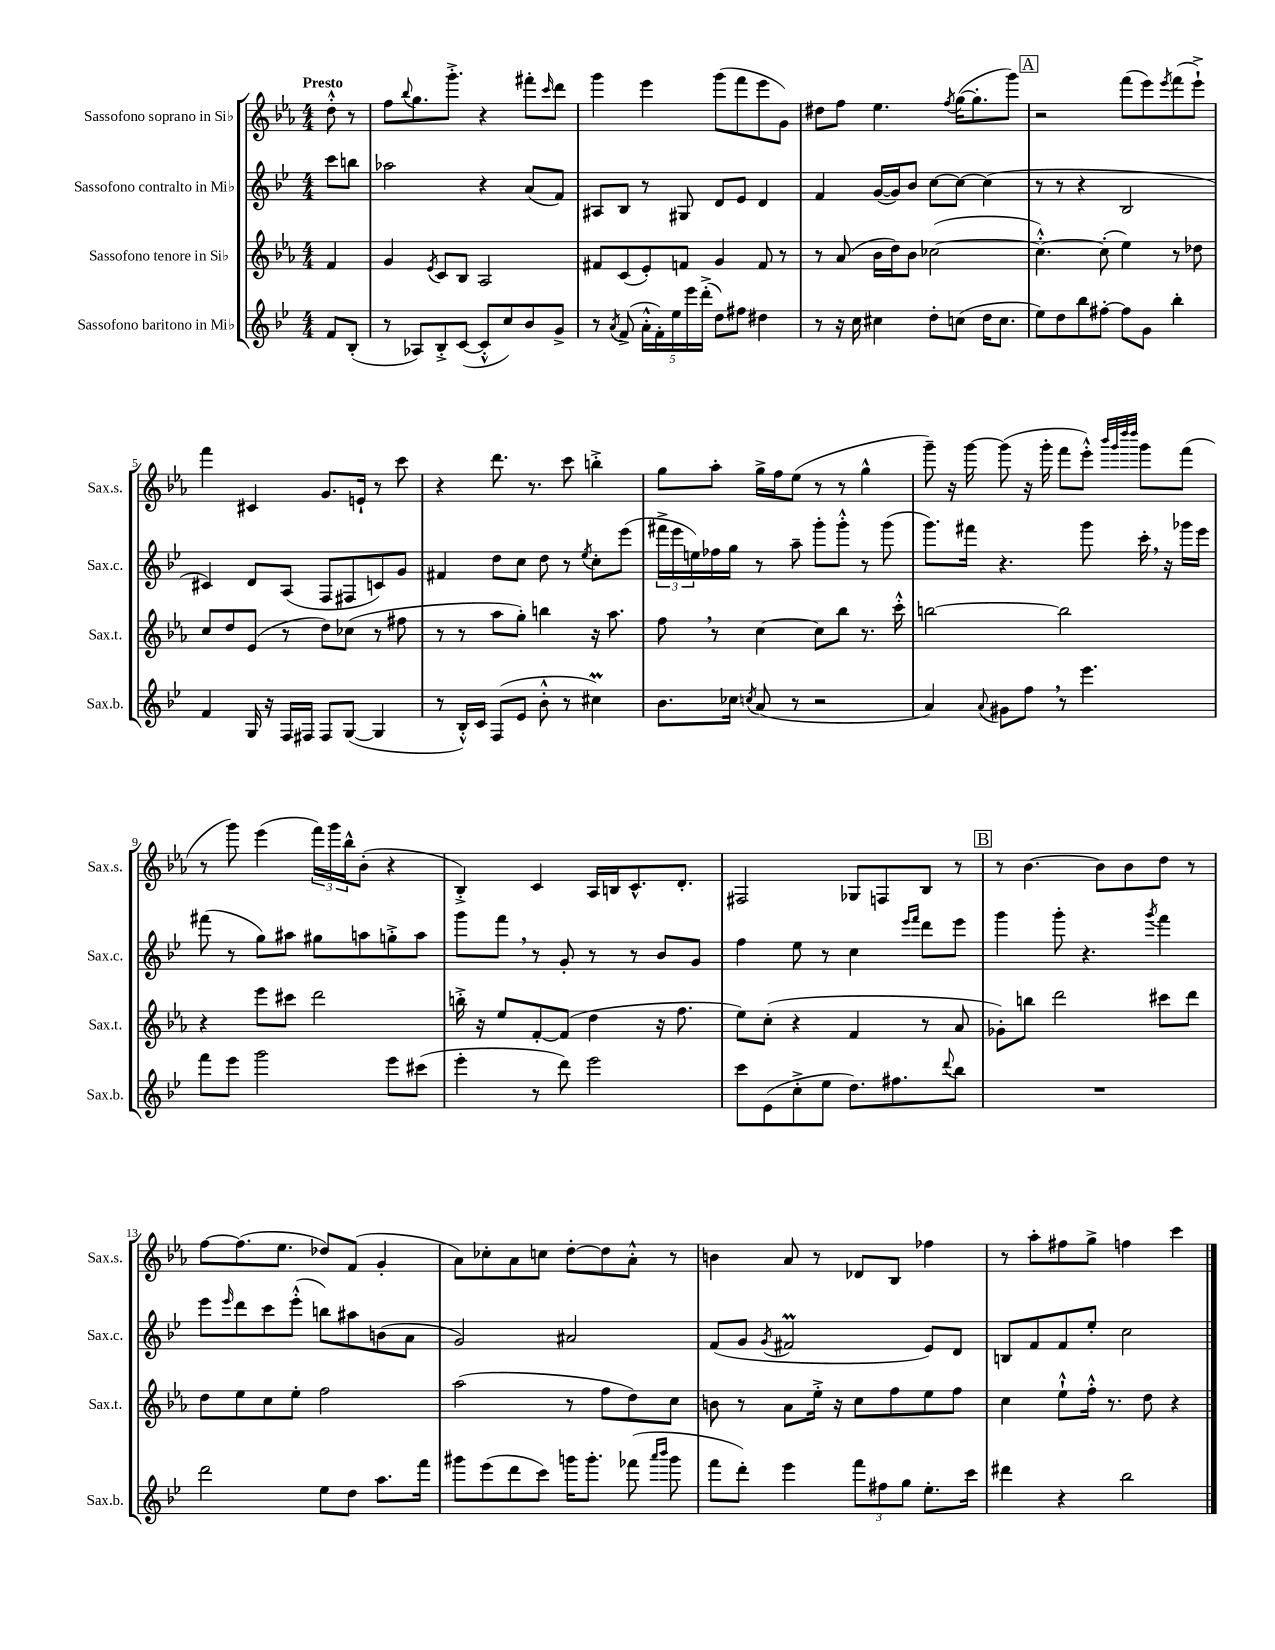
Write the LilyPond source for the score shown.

<<
\new StaffGroup <<
\new Staff = "s0" \with { instrumentName = "Sassofono soprano in Sib" shortInstrumentName = "Sax.s." } {
    \clef treble \key ees \major \numericTimeSignature \time 4/4 \partial 4 \tempo "Presto"
    d''8-.-^ r8 |
    f''8 \appoggiatura { bes''8 } g''8. g'''8.-.-> r4 fis'''8-. \grace { c'''16 } d'''8 |
    g'''4 ees'''4 g'''8( f'''8 ees'''8 g'8) |
    dis''8 f''8 ees''4. \acciaccatura { f''8 } g''16~( g''8.-. g'''8) |
    \mark \markup { \box "A" } r2 f'''8( ees'''8) \acciaccatura { ees'''8 } f'''8( ees'''8-!->) |
    f'''4 cis'4 g'8. e'16-! r8 c'''8 |
    r4 d'''8. r8. c'''8 b''4-.-> |
    g''8 aes''8-. g''16-> f''16 ees''8( r8 r8 g''4-^ |
    g'''8--) r16 g'''16~ g'''8( r16 g'''16-. f'''8 ees'''8-.-^) \grace { bes'''32 g'''32 d''''32 d''''32 } g'''8 f'''8( |
    r8 g'''8) ees'''4( \tuplet 3/2 { f'''16) g'''16 bes''16-^ } bes'8-.( r4 |
    bes4-.->) c'4 aes16 b16 c'8.-^ d'8.-. |
    fis2 ges8 f8 bes8 r8 |
    \mark \markup { \box "B" } r8 bes'4.~ bes'8 bes'8 d''8 r8 |
    f''8~ f''8.( ees''8. des''8) f'8( g'4-. |
    aes'8) ces''8-. aes'8 c''8 d''8~-. d''8 aes'8-.-^ r8 |
    b'4 aes'8 r8 des'8 bes8 fes''4 |
    r8 aes''8-. fis''8 g''8-> f''4 c'''4 \bar "|." |
}
\new Staff = "s1" \with { instrumentName = "Sassofono contralto in Mib" shortInstrumentName = "Sax.c." } {
    \clef treble \key bes \major \numericTimeSignature \time 4/4 \partial 4
    c'''8 b''8 |
    aes''2 r4 a'8( f'8) |
    ais8 bes8 r8 gis8 d'8 ees'8 d'4 |
    f'4 g'16~( g'16) bes'8 c''8~ c''8~ c''4( |
    \mark \markup { \box "A" } r8 r8 r4 bes2 |
    cis'4) d'8 a8( f8 fis8 c'8) g'8 |
    fis'4 d''8 c''8 d''8 r8 \acciaccatura { ees''8 } c''8-. ees'''8( |
    \tuplet 3/2 { fis'''16-> ees'''16 e''16) } fes''16 g''16 r8 a''8-- g'''8-. g'''8-.-^ r8 g'''8( |
    g'''8.) fis'''16 r4. g'''8 c'''16-. \breathe r16 ges'''16 ees'''16 |
    fis'''8( r8 g''8) ais''8 gis''8 a''8 g''8-.-> a''8 |
    g'''8 f'''8 \breathe r8 g'8-. r8 r8 bes'8 g'8 |
    f''4 ees''8 r8 c''4 \grace { ees'''16 f'''16 } d'''8 ees'''8 |
    \mark \markup { \box "B" } g'''4 g'''8-. r4. \acciaccatura { g'''8 } f'''4 |
    ees'''8 \grace { ees'''16 } d'''8 c'''8 ees'''8-.-^( b''8) ais''8 b'8( a'8 |
    g'2) ais'2 |
    f'8( g'8 \acciaccatura { g'8 } fis'2\prall ees'8) d'8 |
    b8 f'8 f'8 ees''8-. c''2 \bar "|." |
}
\new Staff = "s2" \with { instrumentName = "Sassofono tenore in Sib" shortInstrumentName = "Sax.t." } {
    \clef treble \key ees \major \numericTimeSignature \time 4/4 \partial 4
    f'4 |
    g'4 \acciaccatura { ees'8 } c'8 bes8 aes2 |
    fis'8 c'8( ees'8-.) f'8 g'4 f'8 r8 |
    r8 aes'8( bes'16 d''16) bes'8 ces''2~( |
    \mark \markup { \box "A" } ces''4.~-.-^) ces''8-.( ees''4) r8 des''8 |
    c''8 d''8 ees'8( r8 d''8) ces''8( r8 fis''8 |
    r8 r8 aes''8 g''8-.) b''4 r16 aes''8. |
    f''8 \breathe r8 c''4~ c''8 bes''8 r8. c'''16-.-^ |
    b''2~ b''2 |
    r4 ees'''8 cis'''8 d'''2 |
    b''16-.-> r16 ees''8 f'8~-. f'8( d''4 r16 f''8. |
    ees''8) c''8-.( r4 f'4 r8 aes'8 |
    \mark \markup { \box "B" } ges'8-.) b''8 d'''2 cis'''8 d'''8 |
    d''8 ees''8 c''8 ees''8-. f''2 |
    aes''2( r8 f''8 d''8) c''8 |
    b'8 r8 aes'8 ees''16-.-> r16 c''8 f''8 ees''8 f''8 |
    c''4 ees''8-!-^ f''16-.-^ r8. d''8 r4 \bar "|." |
}
\new Staff = "s3" \with { instrumentName = "Sassofono baritono in Mib" shortInstrumentName = "Sax.b." } {
    \clef treble \key bes \major \numericTimeSignature \time 4/4 \partial 4
    f'8 bes8-.( |
    r8 aes8) bes8-.-> c'8~( c'8-.-^ c''8) bes'8 g'8-> |
    r8 \acciaccatura { a'8 } f'8->( \tuplet 5/4 { a'16-.-^ f'16-.) ees''16 ees'''16 d'''16-.->( } d''8) fis''8 dis''4 |
    r8 r16 c''16 cis''4 d''8-. c''8( d''16 c''8. |
    \mark \markup { \box "A" } ees''8) d''8 bes''8 fis''8~-. fis''8 g'8 bes''4-. |
    f'4 g16 r16 f16 fis16 fis8 g8~( g4 |
    r8 bes16-.-^) c'16 f8( ees'8 bes'8-.-^ r8 cis''4\prall) |
    bes'8. ces''16 \acciaccatura { c''8 } a'8( r8 r2 |
    a'4) \appoggiatura { a'8 } gis'8 f''8 \breathe r8 ees'''4. |
    f'''8 ees'''8 g'''2 ees'''8 cis'''8( |
    ees'''4-. r8 d'''8) ees'''2 |
    c'''8 ees'8( c''8-.-> ees''8 d''8.) fis''8. \appoggiatura { d'''8 } bes''8 |
    \mark \markup { \box "B" } R1 |
    d'''2 ees''8 d''8 a''8. f'''16 |
    gis'''8 ees'''8( d'''8 c'''8) g'''16 g'''8.-. fes'''8( \grace { a'''16 bes'''16 } g'''8 |
    f'''8 d'''8-.) ees'''4 \tuplet 3/2 { f'''8 fis''8 g''8 } ees''8.-. c'''16 |
    dis'''4 r4 bes''2 \bar "|." |
}
>>
>>
